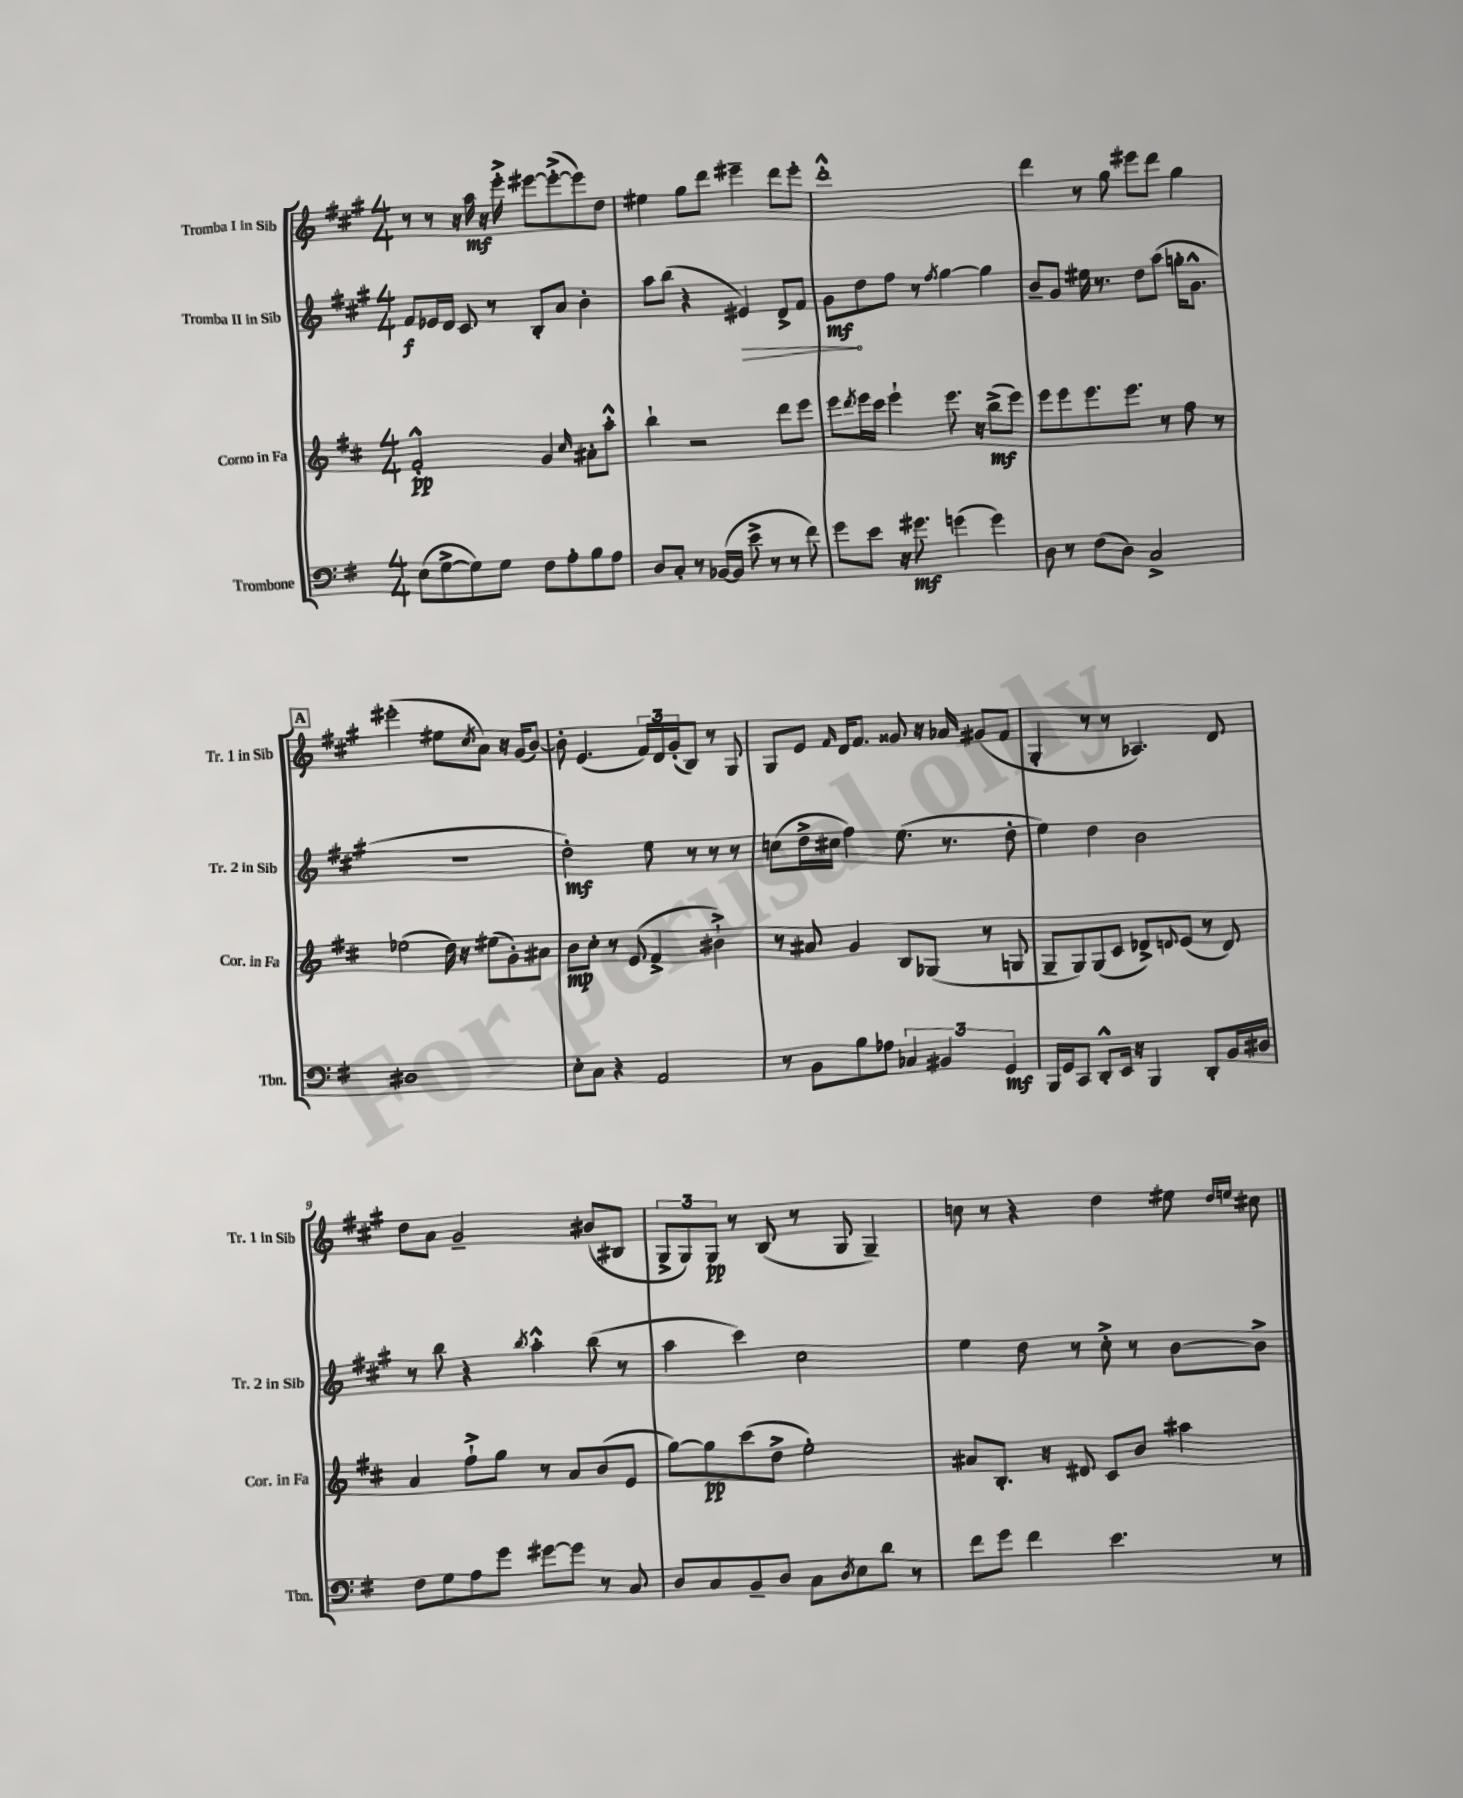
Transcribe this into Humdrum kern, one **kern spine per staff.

**kern	**dynam	**kern	**dynam	**kern	**dynam	**kern	**dynam
*part4	*part4	*part3	*part3	*part2	*part2	*part1	*part1
*staff4	*staff4	*staff3	*staff3	*staff2	*staff2	*staff1	*staff1
*I"Trombone	*	*I"Corno in Fa	*	*I"Tromba II in Sib	*	*I"Tromba I in Sib	*
*I'Tbn.	*	*I'Cor. in Fa	*	*I'Tr. 2 in Sib	*	*I'Tr. 1 in Sib	*
*clefF4	*	*clefG2	*	*clefG2	*	*clefG2	*
*k[f#]	*	*k[f#c#]	*	*k[f#c#g#]	*	*k[f#c#g#]	*
*M4/4	*	*M4/4	*	*M4/4	*	*M4/4	*
=1	=1	=1	=1	=1	=1	=1	=1
(8E\L	.	2f#'^^/	pp	8f#/L	f	8r	.
[8G^\	.	.	.	16e-X/L	.	8r	.
.	.	.	.	16d/JJ	.	.	.
8G\])	.	.	.	8c#/	.	16r	.
.	.	.	.	.	.	16aa\	mf
8G\J	.	.	.	8r	.	16r	.
.	.	.	.	.	.	16eee'^\	.
8F#\L	.	4g/	.	8B'/L	.	[8eee#X\L	.
8A'\	.	.	.	8a/J	.	(8eee#'^\_	.
.	.	16qqcc#/	.	.	.	.	.
8B\	.	8a#X'\L	.	4b'\	.	8eee#\])	.
8A\J	.	8aa'^^\J	.	.	.	8dd\J	.
=2	=2	=2	=2	=2	=2	=2	=2
8D/L	.	4bb`\	.	8aa\L	.	4ee#X\	.
8C'/J	.	.	.	(8bb\J	.	.	.
8r	.	2r	.	4r	.	8gg#\L	.
([16BB-X/LL	.	.	.	.	.	8ddd\J	.
16BB-/JJ]	.	.	.	.	.	.	.
!	!	!	!	!	!LO:HP:b	!	!
8e^\	.	.	.	4e#X/)	>	4eee#X~\	.
8r	.	.	.	.	.	.	.
8r	.	8ddd\L	.	8d^/L	.	8ddd\L	.
8f#\)	.	8eee\J	.	8f#/J	.	8eee#'\J	.
=3	=3	=3	=3	=3	=3	=3	=3
8g\L	.	8eee\L	.	8g#\L	mf	1ddd'^^	.
.	.	8qddd/	.	.	.	.	.
8e\J	.	16eee\L	.	8dd\	]	.	.
.	.	16ccc#\JJ	.	.	.	.	.
16r	.	4eee`\	.	8ff#\J	.	.	.
8.g#X\	mf	.	.	.	.	.	.
.	.	.	.	8r	.	.	.
.	.	.	.	8qff#/	.	.	.
(4gn\	.	8.eee\	.	[4gg#\	.	.	.
.	.	16r	.	.	.	.	.
4g\)	.	(8bb^\L	mf	4gg#\]	.	.	.
.	.	8eee\J)	.	.	.	.	.
=4	=4	=4	=4	=4	=4	=4	=4
8D\	.	8eee\L	.	8b~/L	.	4ddd\	.
8r	.	8eee\	.	8g#/J	.	.	.
(8F#\L	.	8.eee\	.	16ee#X\	.	8r	.
.	.	.	.	8.r	.	.	.
8D\J)	.	.	.	.	.	8gg#\	.
.	.	8.eee\J	.	.	.	.	.
2C^/	.	.	.	8dd\L	.	8eee#X\L	.
.	.	8r	.	(8aa\J	.	8ddd\J	.
.	.	8ff#\	.	16ggn'\KL	.	4gg#\	.
.	.	.	.	8.g#^^\J	.	.	.
.	.	8r	.	.	.	.	.
!!LO:LB:g=z
!!LO:REH:place=s1:t=A
=5	=5	=5	=5	=5	=5	=5	=5
1D#X	.	(2ee-X\	.	1r	.	(2eee#X'\	.
.	.	16dd\)	.	.	.	8ee#X\L	.
.	.	16r	.	.	.	.	.
.	.	.	.	.	.	8qcc#/	.
.	.	(8ee#X\L	.	.	.	8a\J)	.
.	.	8g'\)	.	.	.	16r	.
.	.	.	.	.	.	(16g#/KL	.
.	.	8a#X\J	.	.	.	[8b/J)	.
=6	=6	=6	=6	=6	=6	=6	=6
8E'\L	.	8b\L	mp	2dd'\)	mf	8b'\]	.
8C\J	.	8cc#'\J	.	.	.	(4.e/	.
4r	.	8r	.	.	.	.	.
.	.	(8e/	.	.	.	.	.
2AA/	.	4f#^/	.	8ee\	.	24f#/LL)	.
.	.	.	.	.	.	24d/	.
.	.	.	.	.	.	(24g#'/J	.
.	.	.	.	8r	.	8B/J)	.
.	.	4b#X`^\)	.	8r	.	8r	.
.	.	.	.	8r	.	8G#/	.
=7	=7	=7	=7	=7	=7	=7	=7
8r	.	8r	.	(8ccn\L	.	8G#/L	.
8BB\L	.	8a#X/	.	16dd^\L	.	8e/J	.
.	.	.	.	16cc#X\JJ	.	.	.
.	.	.	.	.	.	16qqf#/	.
8B\	.	4g/	.	4ff#\)	.	16d/KL	.
.	.	.	.	.	.	8.f#/J	.
8A-X\J	.	.	.	.	.	.	.
6C-X/	.	8B/L	.	(8.ee\	.	8g##X/	.
.	.	(8G-X/J	.	.	.	16r	.
6BB#X/	.	.	.	.	.	.	.
.	.	.	.	8.r	.	16a-X/	.
.	.	8r	.	.	.	(8g#X/L	.
6GG/	mf	.	.	.	.	.	.
.	.	8Gn/	.	8dd'\	.	8f#/J	.
=8	=8	=8	=8	=8	=8	=8	=8
16BBB/LL	.	8G~/L	.	4ee\)	.	4G#'/	.
16GG/J	.	.	.	.	.	.	.
8CC/J	.	8G/)	.	.	.	.	.
8DD'^^/L	.	(8G/	.	4dd\	.	8r	.
16EE/Jk	.	8c#/J	.	.	.	8r	.
16r	.	.	.	.	.	.	.
4BBB/	.	8d-X^/L)	.	2b\	.	4.A-X/)	.
.	.	8qqdn/	.	.	.	.	.
.	.	(8e/J	.	.	.	.	.
8DD'/L	.	8r	.	.	.	.	.
16BB/L	.	8d/)	.	.	.	8d/	.
16D#X/JJ	.	.	.	.	.	.	.
!!LO:LB:g=z
=9	=9	=9	=9	=9	=9	=9	=9
8F#\L	.	4a/	.	8r	.	8dd\L	.
8G\	.	.	.	8bb\	.	8a\J	.
8A\	.	8ff#`^\L	.	4r	.	2g#~/	.
8g\J	.	8gg\J	.	.	.	.	.
.	.	.	.	8qbb/	.	.	.
[8g#X\L	.	8r	.	4aa'^^\	.	.	.
8g#\J]	.	8a/L	.	.	.	.	.
8r	.	(8b/	.	(8bb\	.	(8b#X/L	.
8C/	.	8e/J	.	8r	.	8B#X/J	.
=10	=10	=10	=10	=10	=10	=10	=10
8D/L	.	[8gg\L)	.	4aa\	.	12G#^/L	.
.	.	.	.	.	.	12G#/)	.
8C/	.	8gg\]	pp	.	.	.	.
.	.	.	.	.	.	12G#/J	pp
8BB~/	.	(8ccc#\	.	4ccc#\)	.	8r	.
8D/J	.	8dd^\J	.	.	.	(8B/	.
8C\L	.	2ee'\)	.	2cc#\	.	8r	.
8qD/	.	.	.	.	.	.	.
8E\	.	.	.	.	.	8G#/	.
8d\J	.	.	.	.	.	4G#~/)	.
8r	.	.	.	.	.	.	.
=11	=11	=11	=11	=11	=11	=11	=11
8f#\L	.	8a#X/L	.	4ee\	.	8ccn\	.
8g\J	.	8.B'/J	.	.	.	8r	.
4f#\	.	.	.	8dd\	.	4r	.
.	.	16r	.	.	.	.	.
.	.	8d#X/	.	8r	.	.	.
4.e\	.	8c#/L	.	8cc#'^\	.	4dd\	.
.	.	8b/J	.	8r	.	.	.
.	.	4aa#X\	.	[8b\L	.	8ee#X\	.
.	.	.	.	.	.	16qqdd/LL	.
.	.	.	.	.	.	16qqeen/JJ	.
8r	.	.	.	8b^\J]	.	8cc#X\	.
==	==	==	==	==	==	==	==
*-	*-	*-	*-	*-	*-	*-	*-
